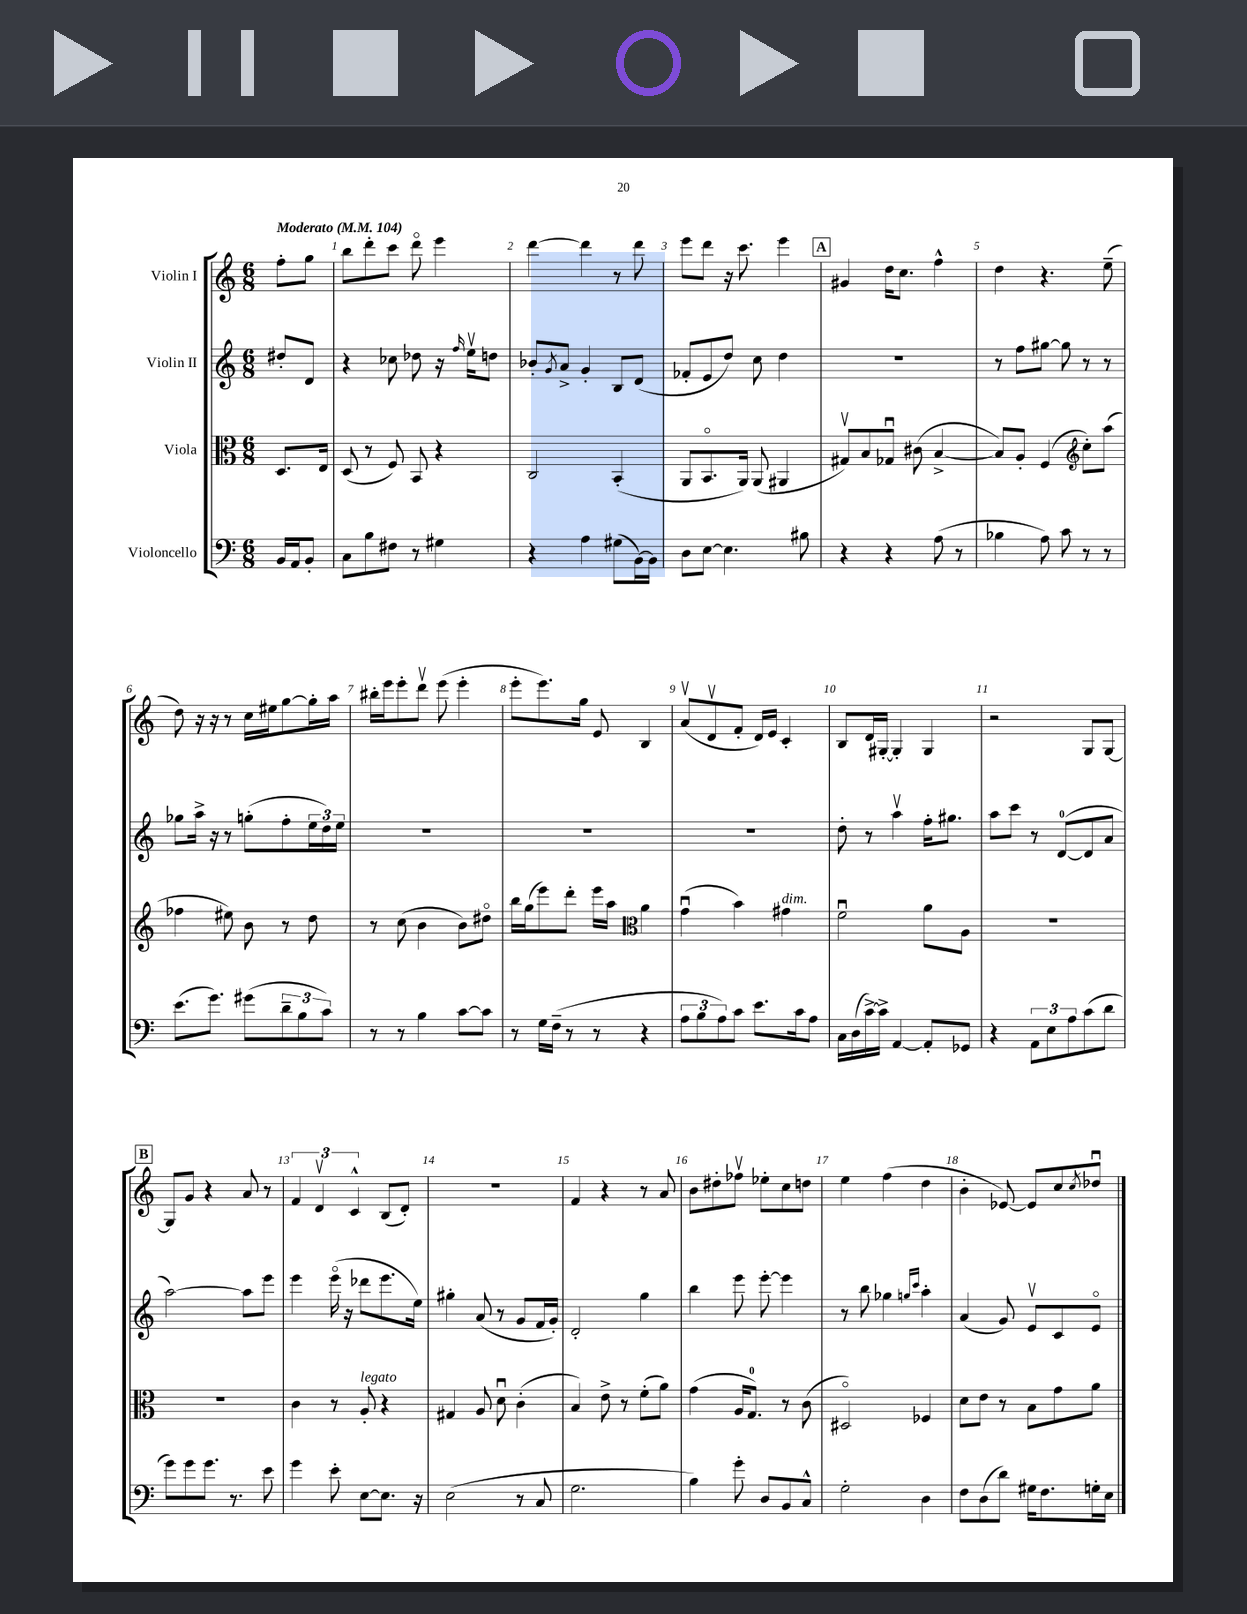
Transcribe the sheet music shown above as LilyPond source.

<<
\new StaffGroup <<
\new Staff = "s0" \with { instrumentName = "Violin I" } {
    \clef treble \key c \major \numericTimeSignature \time 6/8 \partial 4 \tempo "Moderato" 4 = 104
    f''8-. g''8 |
    b''8 d'''8-. c'''8 d'''8\flageolet e'''4 |
    d'''4~ d'''4 r8 d'''8 |
    e'''8 d'''8 r16 c'''8. e'''4 |
    \mark \markup { \box "A" } gis'4 d''16 c''8. f''4-^ |
    d''4 r4. e''8--( |
    d''8) r16 r16 r8 c''16 eis''16 g''8~ g''16-. a''16 |
    bis''16-. e'''16 e'''8-. d'''8\upbow e'''8( e'''4-. |
    e'''8-. e'''8.) g''16 e'8 b4 |
    a'8\upbow( d'8\upbow f'8-. d'16) e'16 c'4-. |
    b8 d'16 gis16~-. gis4-. gis4 |
    r2 g8 g8~ |
    \mark \markup { \box "B" } g8 g'8 r4 a'8 r8 |
    \tuplet 3/2 { f'4 d'4\upbow c'4-^ } b8( d'8-.) |
    R2. |
    f'4 r4 r8 a'8 |
    b'8 dis''8-. fes''8\upbow ees''8-. c''8 d''8 |
    e''4 f''4( d''4 |
    b'4-. ees'8~) ees'8 c''8 \acciaccatura { c''8 } des''8\downbow \bar "|." |
}
\new Staff = "s1" \with { instrumentName = "Violin II" } {
    \clef treble \key c \major \numericTimeSignature \time 6/8 \partial 4
    dis''8-. d'8 |
    r4 ces''8 des''8 r16 \grace { f''16 } e''16\upbow d''8 |
    bes'8-. \acciaccatura { g'8 } a'8-> g'4-. b8 d'8( |
    fes'8-. e'8 d''8) c''8 d''4 |
    \mark \markup { \box "A" } R2. |
    r8 f''8 gis''8~ gis''8 r8 r8 |
    ges''8 a''16-> r16 r8 g''8-.( f''8-. \tuplet 3/2 { e''16 d''16) e''16 } |
    R2. |
    R2. |
    R2. |
    d''8-. r8 a''4\upbow f''16-. gis''8. |
    a''8 c'''8 r8 d'8-0~( d'8 a'8 |
    \mark \markup { \box "B" } a''2~) a''8 e'''8 |
    e'''4 e'''16\flageolet( r16 des'''8 e'''8. e''16) |
    gis''4-. a'8( r8 g'8 f'16 g'16-.) |
    d'2-. g''4 |
    b''4 e'''8 e'''8~-. e'''4 |
    r8 b''8 ges''4 \grace { g''16 c'''16 } a''4-. |
    a'4( g'8) e'8\upbow c'8 e'8\flageolet \bar "|." |
}
\new Staff = "s2" \with { instrumentName = "Viola" } {
    \clef alto \key c \major \numericTimeSignature \time 6/8 \partial 4
    d8. e16 |
    d8( r8 f8) b,8 r4 |
    c2 b,4-.( |
    a,8 b,8.\flageolet a,16) a,8( ais,4 |
    \mark \markup { \box "A" } gis8\upbow) b8 ges8\downbow cis'8( b4~-> |
    b8) a8-. f4( \clef treble c''8-.) a''8( |
    fes''4 eis''8) b'8 r8 d''8 |
    r8 c''8( b'4 b'8) dis''8\flageolet |
    b''16 g''16( e'''8) d'''8-. e'''16 a''16 \clef alto a'4 |
    g'4\downbow( b'4) gis'4^\markup { \italic "dim." } |
    f'2\downbow a'8 a8 |
    R2. |
    \mark \markup { \box "B" } R2. |
    c'4 r8 a8-.^\markup { \italic "legato" } r4 |
    gis4 a8 d'8\downbow c'4-.( |
    b4) e'8-> r8 f'8-.( a'8) |
    g'4( a16 g8.-0) r8 c'8( |
    dis2\flageolet) fes4 |
    d'8 e'8 r8 b8 g'8 a'8 \bar "|." |
}
\new Staff = "s3" \with { instrumentName = "Violoncello" } {
    \clef bass \key c \major \numericTimeSignature \time 6/8 \partial 4
    b,16 a,16 b,8-. |
    c8 b8 fis8 r8 gis4 |
    r4 a4 gis8( b,16~) b,16 |
    d8 e8~ e4. bis8 |
    \mark \markup { \box "A" } r4 r4 a8( r8 |
    bes4 a8) c'8 r8 r8 |
    e'8.( g'8.) gis'8( \tuplet 3/2 { d'8-- b8 c'8) } |
    r8 r8 b4 c'8~ c'8 |
    r8 g16 f16--( r8 r8 r4 |
    \tuplet 3/2 { a8 b8 a8) } c'8 e'8. c'16 a8 |
    c16 d16( c'16~->) c'16-> a,4~ a,8-. ges,8 |
    r4 \tuplet 3/2 { a,8 e8 a8 } c'8( d'8 |
    \mark \markup { \box "B" } g'8) g'8 g'8. r8. e'8 |
    g'4 e'8-. e8~ e8. r16 |
    e2( r8 c8 |
    g2. |
    b4) g'8-. d8 b,8 c8-^ |
    g2-. d4 |
    f8 d8( d'8) gis16 f8. g16-. e16 \bar "|." |
}
>>
>>
\layout { \context { \Score \override BarNumber.break-visibility = ##(#f #t #t) barNumberVisibility = #all-bar-numbers-visible } }
